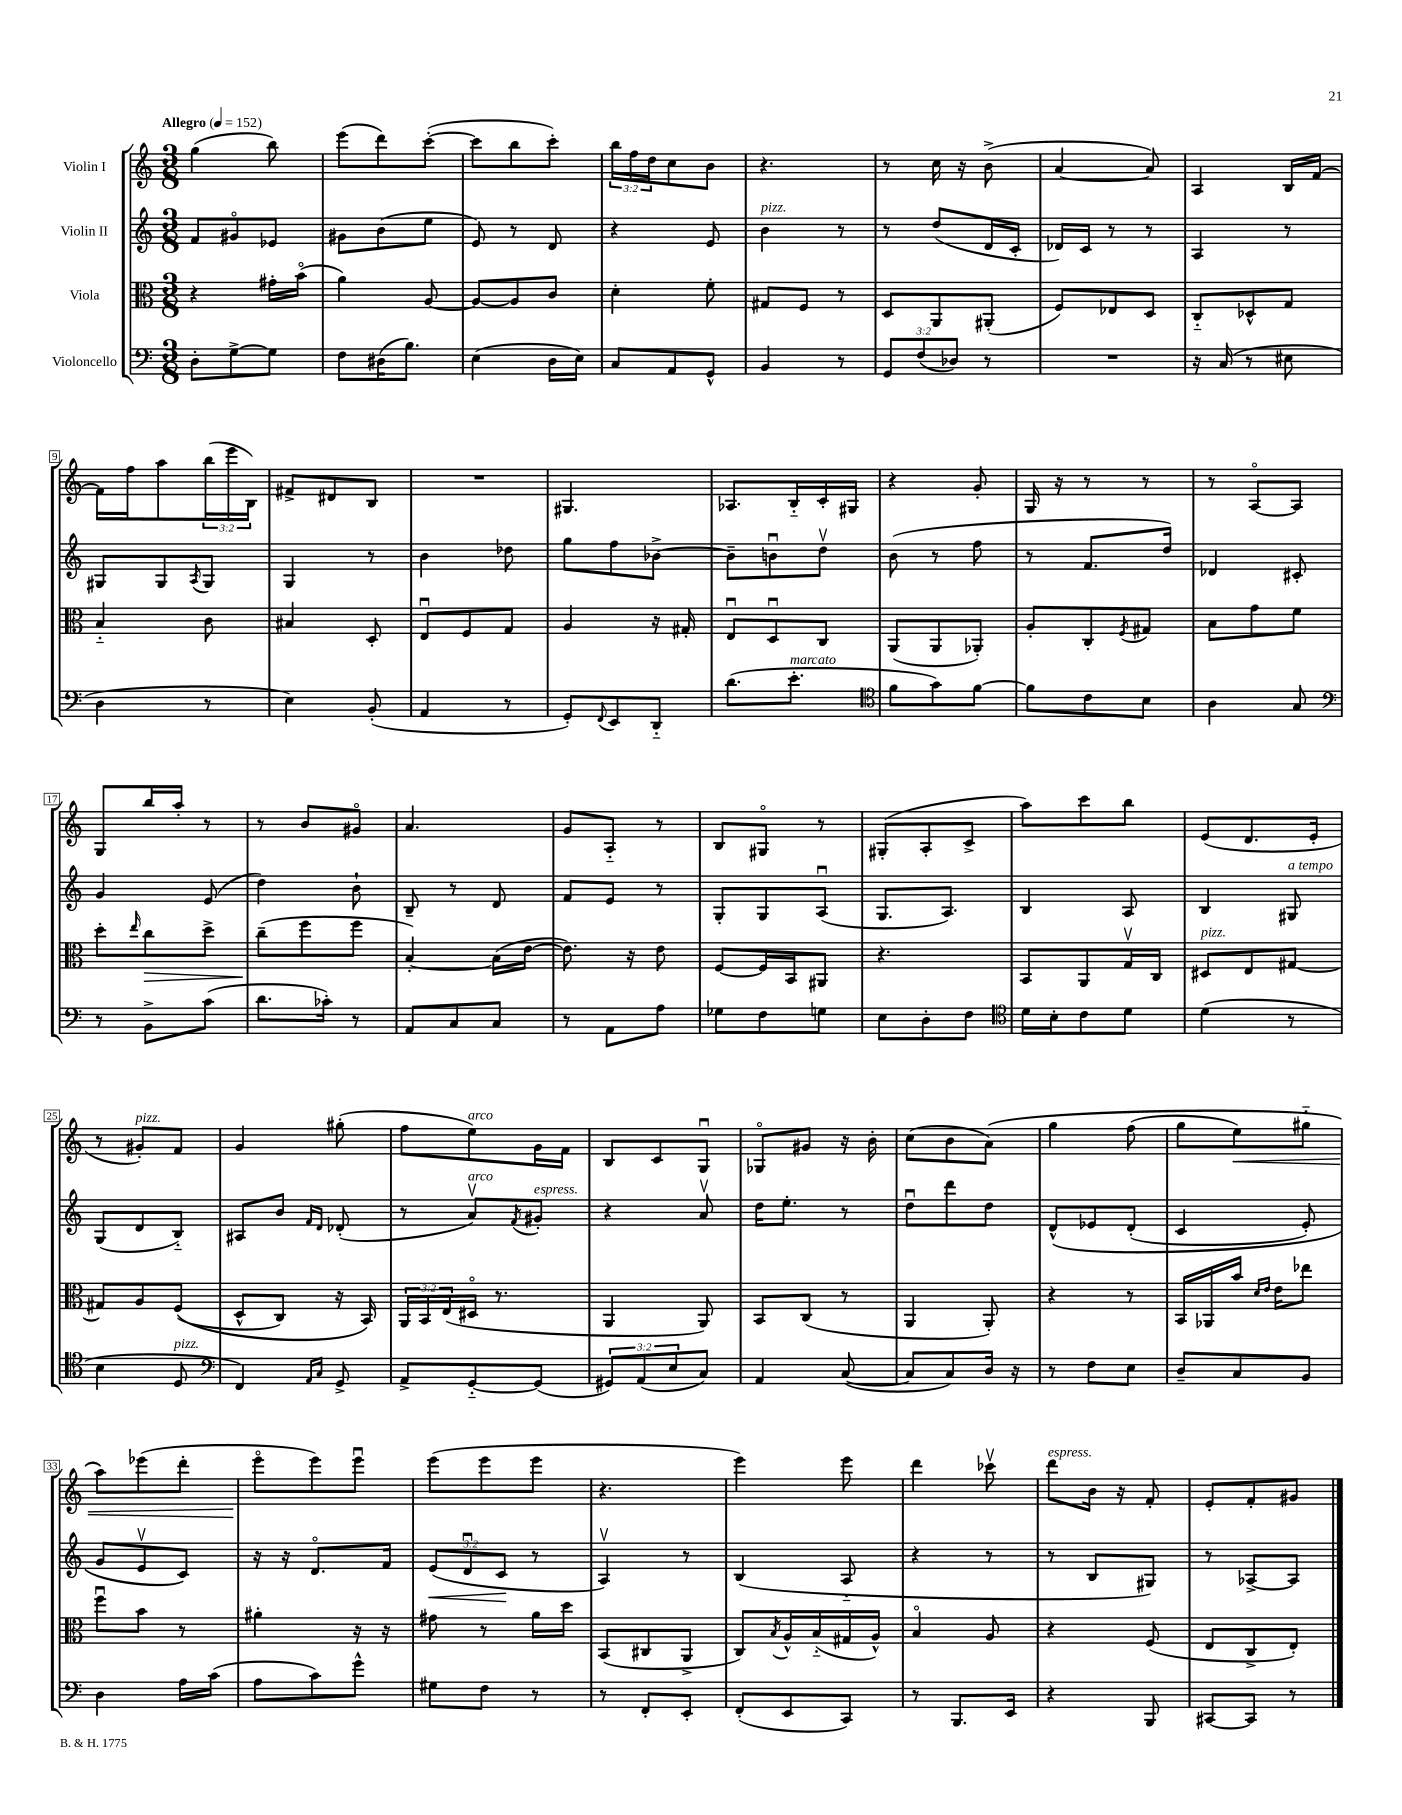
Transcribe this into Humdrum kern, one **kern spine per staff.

**kern	**kern	**kern	**kern
*staff4	*staff3	*staff2	*staff1
*clefF4	*clefC3	*clefG2	*clefG2
*k[]	*k[]	*k[]	*k[]
*M3/8	*M3/8	*M3/8	*M3/8
*MM152	*MM152	*MM152	*MM152
8D'\L	4r	8f/L	(4gg\
[8G^\	.	8g#o/	.
8G\]J	16g#'\LL	8e-/J	8bb\)
.	(16bo\JJ	.	.
=	=	=	=
8F\L	4a\)	8g#\L	(8eee\L
(16D#\K	.	(8b\	8ddd\)
8.B\J)	.	.	.
.	[8A/	8ee\J	([8ccc'\J
=	=	=	=
(4E\	8A/_L	8e/)	8ccc\]L
.	8A/]	8r	8bb\
16D\LL	8c/J	8d/	8ccc'\J)
16E\JJ)	.	.	.
=	=	=	=
8C/L	4d'\	4r	24bb\LL
.	.	.	24ff\
.	.	.	24dd\J
8AA/	.	.	8cc\
8GG^^/J	8f'\	8e/	8b\J
=	=	=	=
4BB/	8G#/L	4b\	4.r
.	8F/J	.	.
8r	8r	8r	.
=	=	=	=
12GG/L	8D/L	8r	8r
(12F/	.	.	.
.	8AA/	(8dd/L	16cc\
12D-/J)	.	.	.
.	.	.	16r
8r	(8AA#'/J	16d/L	(8b^\
.	.	16c'/JJ	.
=	=	=	=
4.r	8F/L)	16d-/LL)	[4a/
.	.	16c/JJ	.
.	8E-/	8r	.
.	8D/J	8r	8a/])
=	=	=	=
16r	8C'~/L	4A/	4A/
(16C/	.	.	.
8r	8D-^^/	.	.
8E#\	8G/J	8r	16B/LL
.	.	.	[16f/JJ
=	=	=	=
4D\	4B'~/	8G#/L	16f\]LL
.	.	.	16ff\J
.	.	8G#/	8aa\
.	.	8qA/	.
8r	8c\	8G#/J	(24bb\L
.	.	.	24eee\
.	.	.	24B\JJ)
=	=	=	=
4E\)	4B#/	4G/	8f#^/L
.	.	.	8d#/
(8BB'/	8D'/	8r	8B/J
=	=	=	=
4AA/	8Eu/L	4b\	4.r
.	8F/	.	.
8r	8G/J	8dd-\	.
=	=	=	=
8GG'/L)	4A/	8gg\L	4.G#/
8qqFF/	.	.	.
8EE/	.	8ff\	.
8DD'~/J	16r	[8b-^\J	.
.	16G#'/	.	.
=	=	=	=
(8.d\L	8Eu/L	8b-~\]L	8.A-/L
.	8Du/	8bu\	.
8.e'\J	.	.	16B'~/L
.	8C/J	8ddv\J	16c'/
.	.	.	16G#/JJ
=	=	=	=
*clefC4	*	*	*
8f\L	(8AA/L	(8b\	4r
8g\)	8AA/	8r	.
[8f\J	8AA-'/J)	8ff\	8g'/
=	=	=	=
8f\]L	8A'/L	8r	16G/
.	.	.	16r
8c\	8C'/	8.f/L	8r
.	8qF/	.	.
8B\J	8G#/J	.	8r
.	.	16dd/Jk)	.
=	=	=	=
4A\	8B\L	4d-/	8r
.	8g\	.	[8Ao/L
8G/	8f\J	8c#'/	8A/]J
=	=	=	=
*clefF4	*	*	*
8r	8dd'\L	4g/	8G/L
.	16qqee/	.	.
8BB^\L	8cc\	.	16bb/L
.	.	.	16aa'/JJ
(8c\J	8dd^\J	(8e/	8r
=	=	=	=
8.d\L	(8cc~\L	4dd\)	8r
.	8ff\	.	8b/L
16c-'\Jk)	.	.	.
8r	8ff\J	8b`\	8g#o/J
=	=	=	=
8AA/L	[4B'/)	8B~/	4.a/
8C/	.	8r	.
8C/J	(16B\]LL	8d/	.
.	[16e\JJ	.	.
=	=	=	=
8r	8.e\])	8f/L	8g/L
8AA\L	.	8e/J	8A'~/J
.	16r	.	.
8A\J	8e\	8r	8r
=	=	=	=
8G-\L	[8F/L	8G'/L	8B/L
8F\	16F/]L	8G/	8G#o/J
.	16BB/J	.	.
8G\J	8AA#/J	(8Au/J	8r
=	=	=	=
8E\L	4.r	8.G/L	(8G#'/L
8D'\	.	.	8A'/
.	.	8.A/J)	.
8F\J	.	.	8c^/J
=	=	=	=
*clefC4	*	*	*
16d\LL	8BB/L	4B/	8aa\L)
16B'\J	.	.	.
8c\	8AA/	.	8ccc\
8d\J	16Gv/L	8A/	8bb\J
.	16C/JJ	.	.
=	=	=	=
(4d\	8D#/L	4B/	(8e/L
.	8E/	.	8.d/
8r	[8G#/J	8G#/	.
.	.	.	16e'/Jk
=	=	=	=
4B\	8G#/]L	(8G/L	8r
.	8A/	8d/	8g#'/L)
8D/	&((8F/J	8B'~/J)	8f/J
=	=	=	=
*clefF4	*	*	*
4FF/)	8D^^/L	8A#/L	4g/
.	8C/J)	8b/J	.
16qqAA/LL	.	16qqf/LL	.
16qqC/JJ	.	16qqd/JJ	.
8GG^/	16r	(8d-'/	(8gg#'\
.	16BB/&)	.	.
=	=	=	=
8AA^/L	24AA/LL	8r	8ff\L
.	24BB/	.	.
.	(24E/	.	.
[8GG'~/	16D#o/JJ	8av/L)	8ee\)
.	8.r	.	.
.	.	8qf/	.
(8GG/]J	.	8g#'/J	16g\L
.	.	.	16f\JJ
=	=	=	=
12GG#/L)	4AA/	4r	8B/L
(12AA/	.	.	.
.	.	.	8c/
12E/	.	.	.
8C/J)	8AA/)	8av/	8Gu/J
=	=	=	=
4AA/	8BB/L	16dd\LK	8G-o/L
.	.	8.ee'\J	.
.	(8C/J	.	8g#/J
([8C/	8r	8r	16r
.	.	.	16b'\
=	=	=	=
8C/]L	4AA/	8ddu\L	(8cc\L
8C/)	.	8ddd\	8b\
16D/Jk	8AA'/)	8dd\J	&(8a\J)
16r	.	.	.
=	=	=	=
8r	4r	&(8d^^/L	4gg\
8F\L	.	8e-/	.
8E\J	8r	(8d'/J	(8ff\
=	=	=	=
8D~/L	16BB/LL	4c/	8gg\L
.	16AA-/	.	.
8C/	16b/JJ	.	8ee\)
.	16qqd/LL	.	.
.	16qqe/JJ	.	.
.	16e\LK	.	.
8BB/J	8ee-\J	8e'/)	8gg#'~\J
=	=	=	=
4D\	8ffu\L	8g/L	8aa\L&)
.	8b\J	8ev/	(8eee-\
16A\LL	8r	8c/J&)	8ddd'\J
(16c\JJ	.	.	.
=	=	=	=
8A\L	4a#'\	16r	8eeeo\L
.	.	16r	.
8c\)	.	8.do/L	8eee\)
8g^^\J	16r	.	8eeeu\J
.	16r	16f/Jk	.
=	=	=	=
8G#\L	8g#\	(12e/L	(8eee\L
.	.	12du/	.
8F\J	8r	.	8eee\
.	.	12c/J	.
8r	16a\LL	8r	8eee\J
.	16dd\JJ	.	.
=	=	=	=
8r	(8BB/L	4Av/)	4.r
8FF'/L	8C#/	.	.
8EE'/J	8AA^/J	8r	.
=	=	=	=
(8FF'/L	8C/L)	(4B/	4eee\)
.	8qB/	.	.
8EE/	16A^^/L	.	.
.	(16B'~/	.	.
8CC/J)	16G#/	8A'~/	8eee\
.	16A^^/JJ)	.	.
=	=	=	=
8r	4Bo/	4r	4ddd\
8.BBB/L	.	.	.
.	8A/	8r	8ccc-v\
16EE/Jk	.	.	.
=	=	=	=
4r	4r	8r	8ddd\L
.	.	8B/L	16b\Jk
.	.	.	16r
8BBB/	(8F/	8G#/J)	8f'/
=	=	=	=
[8CC#/L	8E/L	8r	8e'/L
8CC#/]J	8C^/	[8A-^/L	8f'/
8r	8E'/J)	8A-/]J	8g#/J
==	==	==	==
*-	*-	*-	*-
